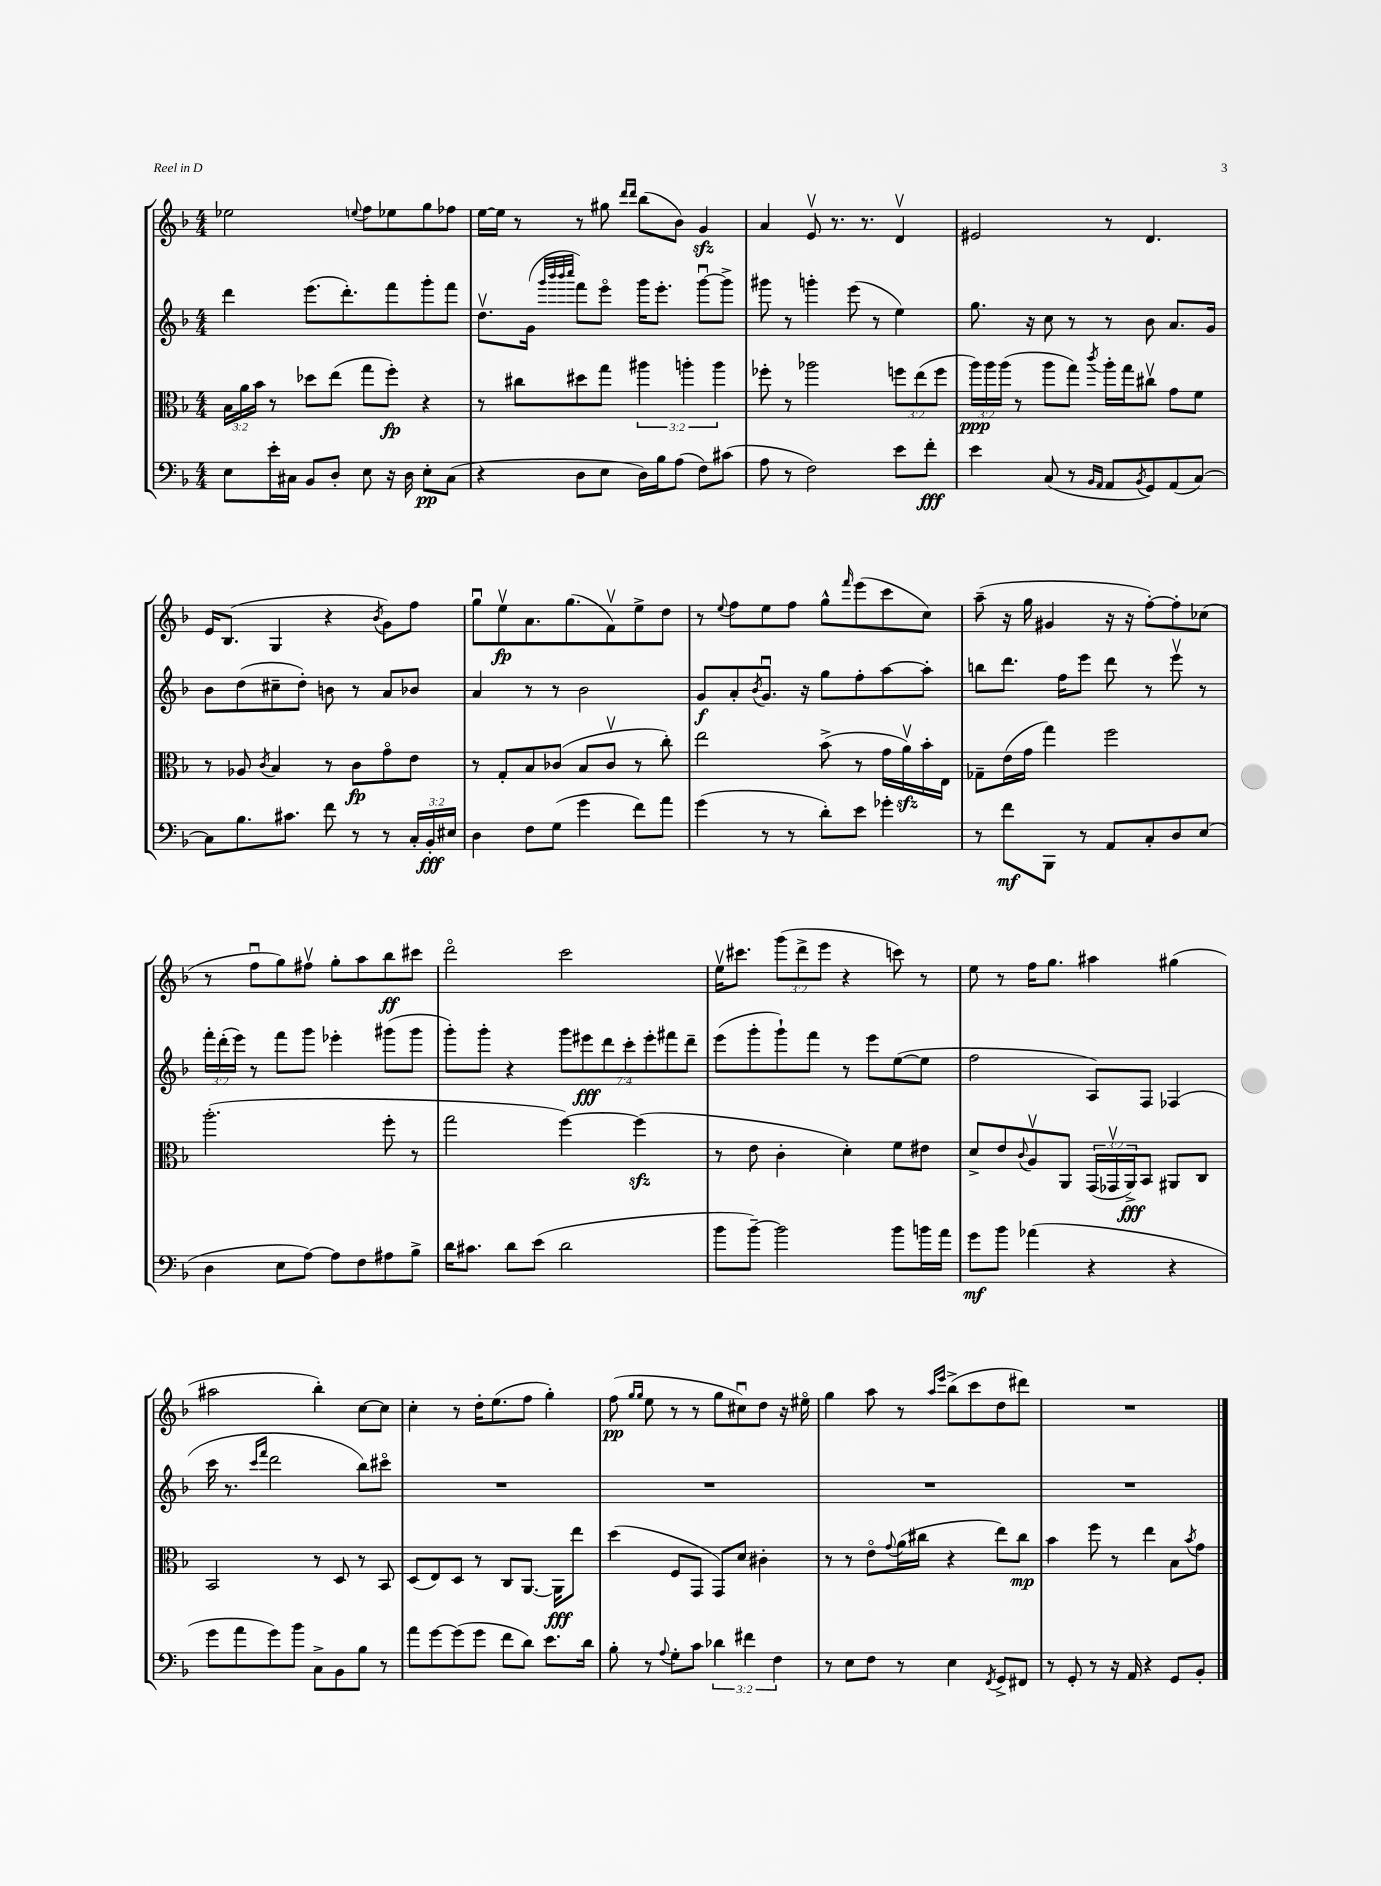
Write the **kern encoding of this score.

**kern	**dynam	**kern	**dynam	**kern	**dynam	**kern	**dynam
*part4	*part4	*part3	*part3	*part2	*part2	*part1	*part1
*staff4	*staff4	*staff3	*staff3	*staff2	*staff2	*staff1	*staff1
*clefF4	*	*clefC3	*	*clefG2	*	*clefG2	*
*k[b-]	*	*k[b-]	*	*k[b-]	*	*k[b-]	*
*M4/4	*	*M4/4	*	*M4/4	*	*M4/4	*
=125	=125	=125	=125	=125	=125	=125	=125
8E\L	.	24B-\LL	.	4ddd\	.	2ee-X\	.
.	.	24a\	.	.	.	.	.
.	.	24b-\JJ	.	.	.	.	.
16e'\L	.	8r	.	.	.	.	.
16C#X\JJ	.	.	.	.	.	.	.
8BB-/L	.	8dd-X\L	.	(8.eee\L	.	.	.
8D'/J	.	(8ee\J	.	.	.	.	.
.	.	.	.	8.ddd'\)	.	.	.
.	.	.	.	.	.	8qqeen/	.
8E\	.	8gg\L	.	.	.	8ff\L	.
16r	.	8ff'\J)	fp	8fff\	.	8ee-X\	.
16D\	.	.	.	.	.	.	.
8E'\L	pp	4r	.	8ggg'\	.	8gg\	.
(8C#\J	.	.	.	8fff\J	.	8ff-X\J	.
=126	=126	=126	=126	=126	=126	=126	=126
4r	.	8r	.	8.ddv\L	.	[16ee\LL	.
.	.	.	.	.	.	16ee\JJ]	.
.	.	8cc#X\L	.	.	.	8r	.
.	.	.	.	(16g\Jk	.	.	.
.	.	.	.	32qqggg/LLL	.	.	.
.	.	.	.	32qqbbb-/	.	.	.
.	.	.	.	32qqbbb-/	.	.	.
.	.	.	.	32qqcccc/JJJ	.	.	.
8D\L	.	8dd#X\	.	8fff\L)	.	8r	.
8E\J	.	8gg\J	.	8eee\J	.	8gg#X\	.
.	.	.	.	.	.	16qqddd/LL	.
.	.	.	.	.	.	16qqddd/JJ	.
16D\LL)	.	6aa#X\	.	16ggg\KL	.	(8bb-\L	.
16B-\J	.	.	.	8.eee'\J	.	.	.
(8A\J	.	.	.	.	.	8b-\J)	.
.	.	6aan'\	.	.	.	.	.
8F\L)	.	.	.	[8gggu\L	.	4gzz/	.
.	.	6aa\	.	.	.	.	.
(8c#X\J	.	.	.	8ggg^\J]	.	.	.
=127	=127	=127	=127	=127	=127	=127	=127
8A\	.	8ff-X'\	.	8ggg#X\	.	4a/	.
8r	.	8r	.	8r	.	.	.
2F\)	.	2aa-X\	.	4gggn'\	.	8ev/	.
.	.	.	.	.	.	8.r	.
.	.	.	.	(8eee\	.	.	.
.	.	.	.	.	.	8.r	.
.	.	.	.	8r	.	.	.
8e\L	.	12ffn\L	.	4ee\)	.	4dv/	.
.	.	(12ee\	.	.	.	.	.
8f'\J	fff	.	.	.	.	.	.
.	.	12ff\J	.	.	.	.	.
=128	=128	=128	=128	=128	=128	=128	=128
4e\	.	24aa\LL)	ppp	8.gg\	.	2e#X/	.
.	.	24aa\	.	.	.	.	.
.	.	(24aa\JJ	.	.	.	.	.
.	.	8r	.	.	.	.	.
.	.	.	.	16r	.	.	.
(8C/	.	8aa\L	.	8cc\	.	.	.
8r	.	8gg\J)	.	8r	.	.	.
16qqBB-/LL	.	.	.	.	.	.	.
16qqAA/JJ	.	8qccc/	.	.	.	.	.
8AA/L	.	16aa'\LL	.	8r	.	8r	.
.	.	16gg\J	.	.	.	.	.
8qBB-/	.	.	.	.	.	.	.
8GG/)	.	8cc#Xv\J	.	8b-\	.	4.d/	.
(8AA/	.	8g\L	.	8.a/L	.	.	.
[8C/J)	.	8f\J	.	.	.	.	.
.	.	.	.	16g/Jk	.	.	.
!!LO:LB:g=z
=129	=129	=129	=129	=129	=129	=129	=129
8C\L]	.	8r	.	8b-\L	.	16e/KL	.
.	.	.	.	.	.	(8.B-/J	.
8.B-\	.	8A-X/	.	(8dd\	.	.	.
.	.	8qc/	.	.	.	.	.
.	.	4B-/	.	8cc#X~\	.	4G/	.
8.c#X\J	.	.	.	.	.	.	.
.	.	.	.	8dd'\J)	.	.	.
8f\	.	8r	.	8bn\	.	4r	.
8r	.	8c\L	fp	8r	.	.	.
.	.	.	.	.	.	8qb-/	.
8r	.	8g\	.	8a/L	.	8g\L)	.
24C'/LL	.	8e\J	.	8b-X/J	.	8ff\J	.
24BB-'/	fff	.	.	.	.	.	.
24E#X/JJ	.	.	.	.	.	.	.
=130	=130	=130	=130	=130	=130	=130	=130
4D\	.	8r	.	4a/	.	8ggu\L	.
.	.	8G'/L	.	.	.	8eev\	fp
8F\L	.	8B-/	.	8r	.	8.a\	.
(8G\J	.	(8c-X/J	.	8r	.	.	.
.	.	.	.	.	.	(8.gg\	.
4g\	.	8B-/L	.	2b-\	.	.	.
.	.	8c-v/J	.	.	.	8fv\)	.
8f\L)	.	8r	.	.	.	8ee^\	.
8a\J	.	8cc'\)	.	.	.	8dd\J	.
=131	=131	=131	=131	=131	=131	=131	=131
(4g\	.	2ee\	.	8g/L	f	8r	.
.	.	.	.	.	.	8qqee/	.
.	.	.	.	8a'/	.	8ff\L	.
.	.	.	.	8qb-/	.	.	.
8r	.	.	.	8.gu/J	.	8ee\	.
8r	.	.	.	.	.	8ff\J	.
.	.	.	.	16r	.	.	.
8d'\L)	.	(8b-^\	.	8gg\L	.	8gg^^\L	.
.	.	.	.	.	.	16qqfff/	.
8e\J	.	8r	.	8ff'\	.	(8eee\	.
4g-X'\	.	16g\LL	.	[8aa\	.	8ccc\	.
.	.	16azzv\)	.	.	.	.	.
.	.	16b-'\	.	8aa'\J]	.	8cc\J)	.
.	.	16E\JJ	.	.	.	.	.
=132	=132	=132	=132	=132	=132	=132	=132
8r	.	8G-X~\L	.	8bbn\L	.	(8aa~\	.
8f\L	mf	(16e\L	.	8.ddd\J	.	16r	.
.	.	16g\JJ	.	.	.	16gg\	.
8BBB-\J	.	4gg\)	.	.	.	4g#X/	.
.	.	.	.	16ff\KL	.	.	.
8r	.	.	.	8eee\J	.	.	.
8AA/L	.	2ff\	.	8ddd\	.	16r	.
.	.	.	.	.	.	16r	.
8C'/	.	.	.	8r	.	[8ff'\L)	.
8D/	.	.	.	8eeev\	.	8ff'\]	.
(8E/J	.	.	.	8r	.	(8cc-X\J	.
!!LO:LB:g=z
=133	=133	=133	=133	=133	=133	=133	=133
4D\	.	(2.aa'\	.	24fff'\LL	.	8r	.
.	.	.	.	(24ddd'\	.	.	.
.	.	.	.	24eee\JJ)	.	.	.
.	.	.	.	8r	.	8ffu\L	.
8E\L	.	.	.	8fff\L	.	8gg\)	.
[8A\J)	.	.	.	8ggg\J	.	8ff#Xv\J	.
8A\L]	.	.	.	4eee-X'\	.	8gg'\L	.
8F\	.	.	.	.	.	8aa\	.
8A#X\	.	8ff'\	.	(8ggg#X\L	.	8bb-\	ff
8B-^\J	.	8r	.	8ggg#\J	.	8ccc#X\J	.
=134	=134	=134	=134	=134	=134	=134	=134
16d\KL	.	2gg\	.	8ggg'\L)	.	2ddd\	.
8.c#X\J	.	.	.	.	.	.	.
.	.	.	.	8ggg'\J	.	.	.
8d\L	.	.	.	4r	.	.	.
(8e\J	.	.	.	.	.	.	.
2d\	.	[4ff\)	.	14ggg\L	.	2ccc\	.
.	.	.	.	14eee#X\	fff	.	.
.	.	.	.	14ddd\	.	.	.
.	.	.	.	14ccc'\	.	.	.
.	.	(4ffzz\]	.	.	.	.	.
.	.	.	.	14eee#'\	.	.	.
.	.	.	.	14fff#X\	.	.	.
.	.	.	.	14ddd~\J	.	.	.
=135	=135	=135	=135	=135	=135	=135	=135
8b-\L	.	8r	.	(8eee\L	.	16eev\KL	.
.	.	.	.	.	.	8.ccc#X\J	.
[8b-~\J)	.	8e\	.	8ggg'\	.	.	.
2b-\]	.	4c'\	.	8ggg`\)	.	(12ggg\L	.
.	.	.	.	.	.	12ddd^\	.
.	.	.	.	8fff\J	.	.	.
.	.	.	.	.	.	12eee\J	.
.	.	4d'\)	.	8r	.	4r	.
.	.	.	.	8eee\L	.	.	.
8b-\L	.	8f\L	.	([8ee\	.	8cccn\)	.
16bn\L	.	8e#X\J	.	8ee\J]	.	8r	.
16a\JJ	.	.	.	.	.	.	.
=136	=136	=136	=136	=136	=136	=136	=136
8g\L	mf	8d^/L	.	2ff\	.	8ee\	.
8b-\J	.	8e/	.	.	.	8r	.
.	.	8qqc/	.	.	.	.	.
(4a-X\	.	8Av/	.	.	.	16ff\KL	.
.	.	.	.	.	.	8.gg\J	.
.	.	8AA/J	.	.	.	.	.
4r	.	(24GG/LL	.	8A/L)	.	4aa#X\	.
.	.	24GG-Xv/	.	.	.	.	.
.	.	24AA^/J)	fff	.	.	.	.
.	.	8BB-/J	.	8F/J	.	.	.
4r	.	8AA#X/L	.	(4F-X/	.	(4gg#X\	.
.	.	8C/J	.	.	.	.	.
!!LO:LB:g=z
=137	=137	=137	=137	=137	=137	=137	=137
8g\L	.	2BB-/	.	16ccc\	.	2aa#X\	.
.	.	.	.	8.r	.	.	.
8a\	.	.	.	.	.	.	.
.	.	.	.	16qqccc/LL	.	.	.
.	.	.	.	16qqfff/JJ	.	.	.
8g\)	.	.	.	2ddd\	.	.	.
8b-\J	.	.	.	.	.	.	.
8C^\L	.	8r	.	.	.	4bb-'\)	.
8BB-\	.	8D/	.	.	.	.	.
8B-\J	.	8r	.	8bb-\L)	.	[8cc\L	.
8r	.	8BB-/	.	8ccc#X\J	.	8cc\J]	.
=138	=138	=138	=138	=138	=138	=138	=138
8a\L	.	(8D/L	.	1r	.	4cc'\	.
[8g\	.	8E/)	.	.	.	.	.
(8g\]	.	8D/J	.	.	.	8r	.
8g\J	.	8r	.	.	.	16dd'\KL	.
.	.	.	.	.	.	(8.ee\	.
8f\L	.	8C/L	.	.	.	.	.
8d\J)	.	[8.AA/J	.	.	.	8ff\J	.
8.e\L	.	.	.	.	.	4gg'\)	.
.	.	16AA\KL]	fff	.	.	.	.
.	.	8ee\J	.	.	.	.	.
16d\Jk	.	.	.	.	.	.	.
=139	=139	=139	=139	=139	=139	=139	=139
8B-'\	.	(4dd\	.	1r	.	(8ff\	pp
.	.	.	.	.	.	16qqgg/LL	.
.	.	.	.	.	.	16qqgg/JJ	.
8r	.	.	.	.	.	8ee\	.
8qqA/	.	.	.	.	.	.	.
8G'\L	.	8F/L	.	.	.	8r	.
8c\J	.	8GG/J	.	.	.	8r	.
6d-X\	.	8GG/L)	.	.	.	8gg\L	.
.	.	8d/J	.	.	.	8cc#Xu\)	.
6f#X\	.	.	.	.	.	.	.
.	.	4c#X'\	.	.	.	8dd\J	.
6F\	.	.	.	.	.	.	.
.	.	.	.	.	.	16r	.
.	.	.	.	.	.	16ee#X\	.
=140	=140	=140	=140	=140	=140	=140	=140
8r	.	8r	.	1r	.	4gg\	.
8E\L	.	8r	.	.	.	.	.
8F\J	.	8e\L	.	.	.	8aa\	.
.	.	8qqg/	.	.	.	.	.
8r	.	(16a\L	.	.	.	8r	.
.	.	16cc#X\JJ	.	.	.	.	.
.	.	.	.	.	.	16qqaa/LL	.
.	.	.	.	.	.	16qqeee/JJ	.
4E\	.	4r	.	.	.	(8bb-^\L	.
.	.	.	.	.	.	8ccc\	.
8qFF/	.	.	.	.	.	.	.
8GG^/L	.	8ee\L)	.	.	.	8dd\	.
8FF#X/J	.	8cc#\J	mp	.	.	8ddd#X\J)	.
=141	=141	=141	=141	=141	=141	=141	=141
8r	.	4b-\	.	1r	.	1r	.
8GG'/	.	.	.	.	.	.	.
8r	.	8ff\	.	.	.	.	.
16r	.	8r	.	.	.	.	.
16AA/	.	.	.	.	.	.	.
4r	.	4ee\	.	.	.	.	.
8GG/L	.	8B-\L	.	.	.	.	.
.	.	8qb-/	.	.	.	.	.
8BB-'/J	.	8g\J	.	.	.	.	.
==	==	==	==	==	==	==	==
*-	*-	*-	*-	*-	*-	*-	*-
